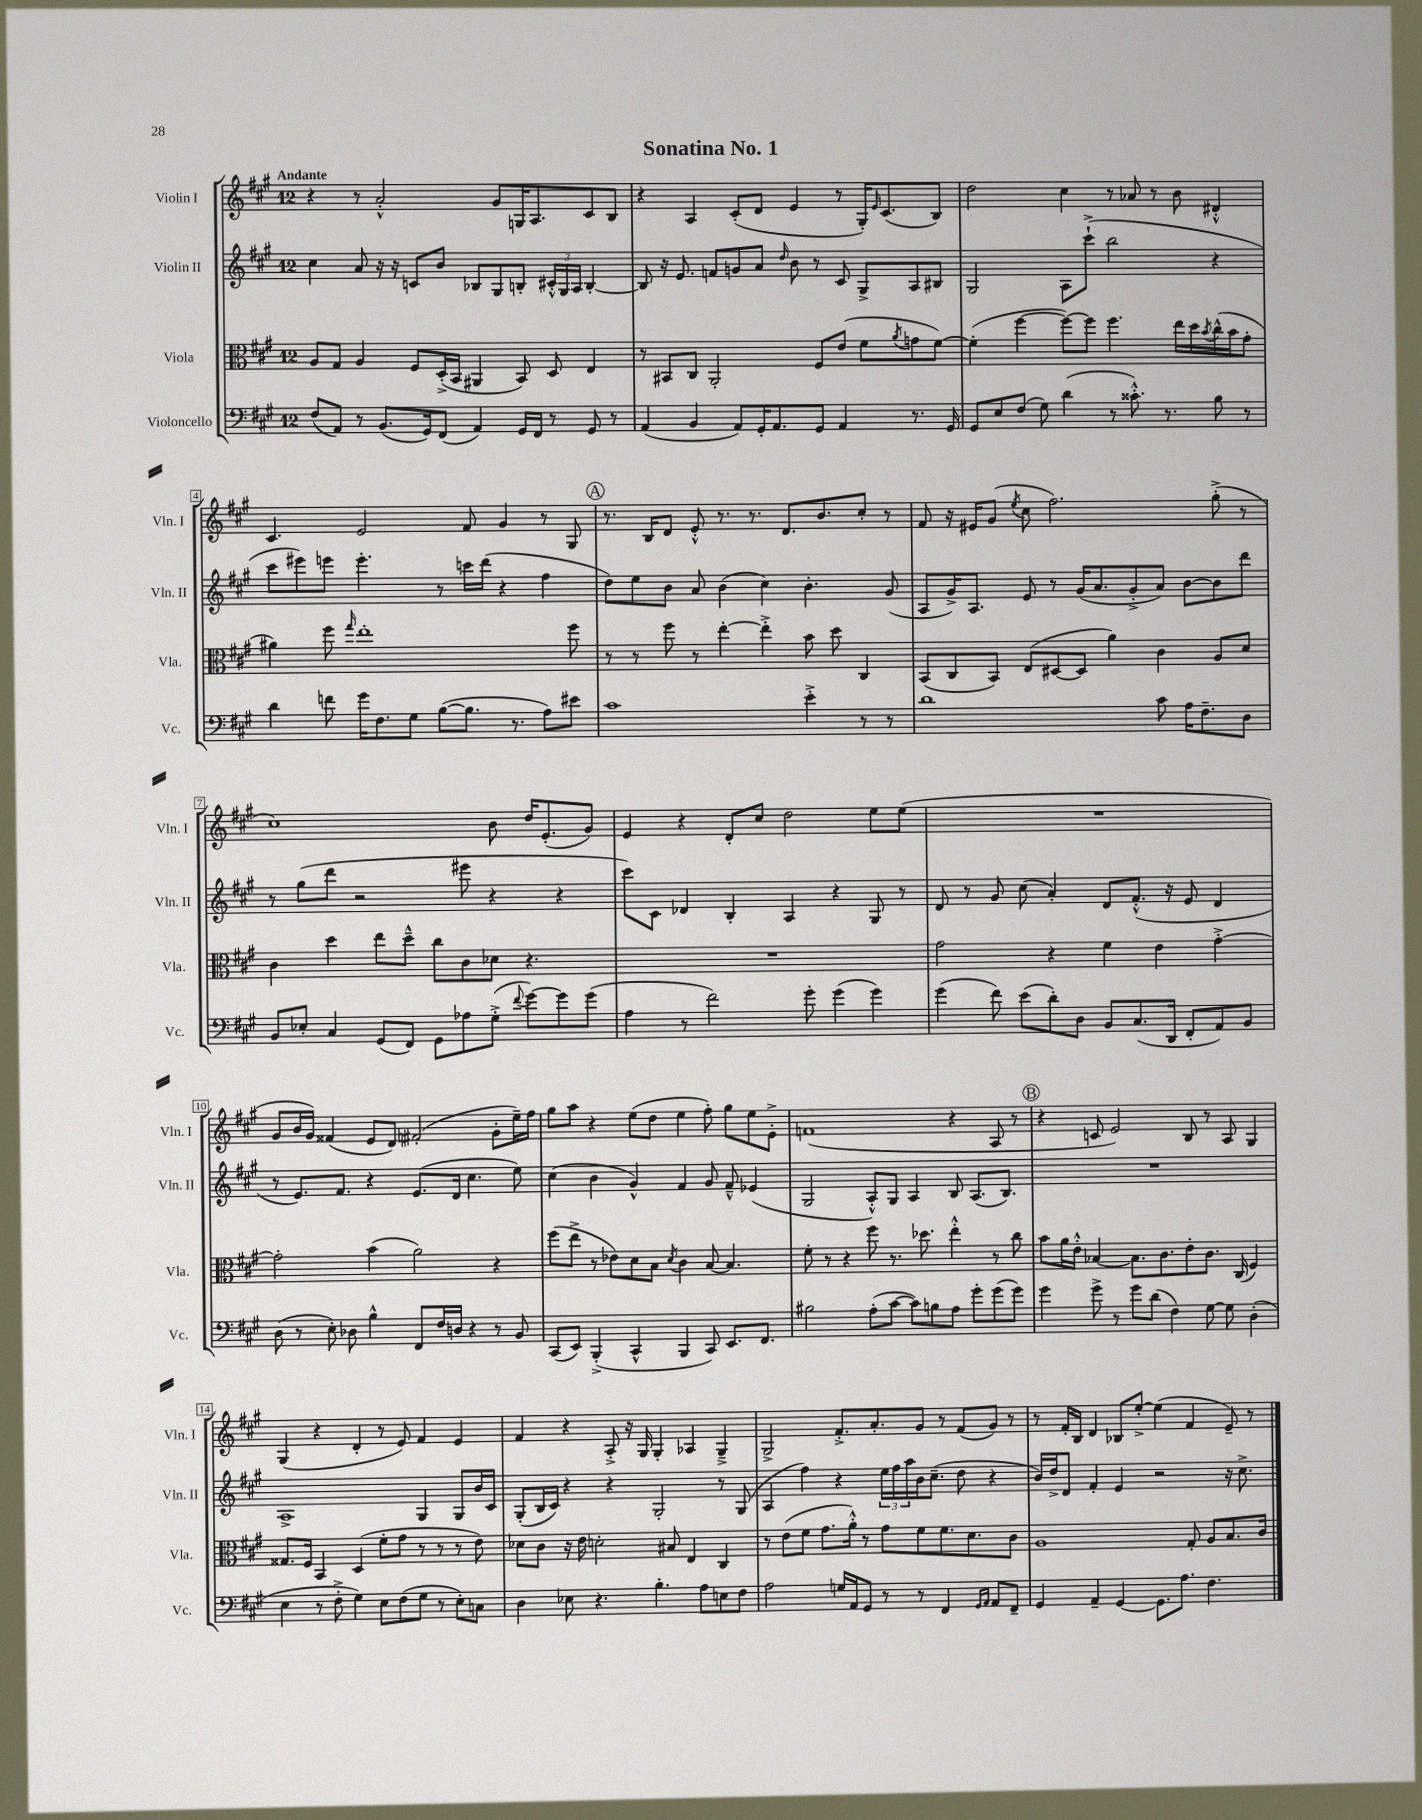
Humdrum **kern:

**kern	**kern	**kern	**kern
*part4	*part3	*part2	*part1
*staff4	*staff3	*staff2	*staff1
*I"Violoncello	*I"Viola	*I"Violin II	*I"Violin I
*I'Vc.	*I'Vla.	*I'Vln. II	*I'Vln. I
*clefF4	*clefC3	*clefG2	*clefG2
*k[f#c#g#]	*k[f#c#g#]	*k[f#c#g#]	*k[f#c#g#]
*M12/8	*M12/8	*M12/8	*M12/8
=1	=1	=1	=1
!	!	!	!LO:TX:a:B:t=Andante
(8F#/L	8A/L	4cc#\	4r
8AA/J)	8G#/J	.	.
8r	4A/	8a/	8r
(8.BB/L	.	16r	2a'^^/
.	.	16r	.
.	8F#/L	8cn/L	.
16GG#/k)	.	.	.
(8FF#/J	(16D'^/L	8b/J	.
.	16BB/JJ	.	.
4AA/)	4AA#X/	8B-X/L	.
.	.	8G#/	8g#/L
16GG#/LL	8BB/)	8Bn'/J	16Gn/K
16FF#/JJ	.	.	8.A/
8r	8D/	24c#X'^^/LL	.
.	.	24G#/	.
.	.	24A/JJ	.
8GG#/	4E/	[4B'/	8c#/
8r	.	.	8B/J
=2	=2	=2	=2
(4AA/	8r	8B/]	4r
.	8BB#X/L	16r	.
.	.	8.e/	.
4BB/	8C#/J	.	4A/
.	2AA'/	8fn/L	.
8AA/L)	.	8gn/	(8c#'/L
16GG#'/K	.	8a/J	8d/J
8.AA/	.	.	.
.	.	16qqdd/	.
.	.	8b\	4e/
8GG#/J	8F#/L	8r	.
4AA/	(8e/J	8c#/	8r
.	8f#\L	8G#^/L	16G#'/KL)
.	.	.	16qqe/
.	.	.	(8.c#/
.	8qa/	.	.
8.r	8gn\	8A/	.
.	[8f#\J)	8B#X/J	8B/J)
16GG#/	.	.	.
=3	=3	=3	=3
8GG#/L	(4f#'\]	2G#/	2dd\
8E/	.	.	.
(8F#/J	[4ff#\	.	.
8G#\)	.	.	.
(4d\	8ff#\L_)	8A\L	4cc#\
.	8ff#\J]	(8ccc#`^\J	.
8r	4.ff#\	2bb\	8r
8.c##X'^^\)	.	.	8a-X/
.	.	.	8r
8.r	.	.	.
.	16ee\LL	.	8b\
.	16dd\	.	.
.	8qb/	.	.
8B\	(16cc#^^\	4r	4d#X'^^/
.	16b\J	.	.
8r	8g#'\J	.	.
!!LO:LB:g=z
=4	=4	=4	=4
4d\	4a#X\)	8ccc#\L	4.c#/
.	.	8eee#X\)	.
8fn\	8ff#\	8eeen\J	.
.	16qqgg#/	.	.
16g#\KL	1ee'	4.eee'\	2e/
8.F#\	.	.	.
8G#\J	.	.	.
([8B\L	.	8r	.
8.B\J]	.	16cccn\LL	8f#/
.	.	(16ddd\JJ	.
.	.	4r	4g#/
8.r	.	.	.
8A\L)	.	4ff#\	8r
8e#X\J	8ff#\	.	8G#/
!!LO:REH:place=s1:t=A
=5	=5	=5	=5
1c#	8r	8dd\L)	8.r
.	8r	8ee\	.
.	.	.	16B/KL
.	8ff#\	8b\J	8d/J
.	8r	8a/	8e'^^/
.	[4ee'\	(4b\	8.r
.	.	.	8.r
.	4ee'^\]	4cc#\)	.
.	.	.	8.d/L
4e'^\	8b\	4.b'\	.
.	.	.	8.b/
.	8dd\	.	.
8r	4C#/	.	8cc#'/J
8r	.	(8g#/	8r
=6	=6	=6	=6
1d	(8BB/L	8A/L	8f#/
.	8C#/	16g#^/K)	16r
.	.	8.A/J	16e#X/KL
.	8BB/J)	.	(8g#/J
.	.	.	8qee/
.	(8E/L	8e/	8cc#\
.	[8D#X/	8r	2.ff#\)
.	8D#/J]	(16g#/KL	.
.	.	8.a/	.
.	4a\)	.	.
.	.	8g#'^/	.
8c#\	4c#\	8a/J)	.
16A\KL	.	[8b\L	.
8.F#~\	.	.	.
.	8A/L	8b\]	(8gg#'^\
8D\J	8d/J	8ddd\J	8r
!!LO:LB:g=z
=7	=7	=7	=7
8BB/L	4c#\	8r	1cc#)
8E-X'/J	.	(8gg#\L	.
4C#/	4dd\	8ddd\J	.
.	.	2r	.
(8GG#/L	8ee\L	.	.
8FF#/J)	8dd~^^\J	.	.
8GG#\L	8cc#\L	.	.
8A-X\	8c#\	8eee#X\	.
(8G#'^\J	8d-X\J	4r	8b\
8qqf#/	.	.	.
[8g#\L)	4.r	.	16dd/KL
.	.	.	(8.e'/
8g#\]	.	4r	.
(8g#\J	.	.	8g#/J)
=8	=8	=8	=8
4A\	1.r	8ccc#\L)	4e/
.	.	8c#\J	.
8r	.	4d-X/	4r
2f#\)	.	.	.
.	.	4B'/	8d'/L
.	.	.	8cc#/J
.	.	4A/	2dd\
8g#'\	.	.	.
(4g#\	.	4r	.
4g#\)	.	8G#/	8ee\L
.	.	8r	(8ee\J
=9	=9	=9	=9
(4g#\	2g#\	8d/	1.r
.	.	8r	.
8f#\)	.	8g#/	.
(8e\L	.	(8cc#\	.
8d'\)	4r	4a'/)	.
8D\J	.	.	.
8BB/L	4f#\	8d/L	.
(8.C#/	.	(8.f#'^^/J	.
.	4e\	.	.
16DD/Jk	.	16r	.
8FF#'/L	.	8e/	.
8AA/)	[4g#'^\	4d/	.
8BB/J	.	.	.
!!LO:LB:g=z
=10	=10	=10	=10
(8D\	2g#'\]	8r	8g#/L
8r	.	8.e/L)	16b/L
.	.	.	16g#/JJ)
8E'\)	.	.	(4f##X/
.	.	8.f#/J	.
8D-X\	.	.	.
4B^^\	(4b\	4r	8e/L
.	.	.	8d/J)
8FF#/L	2a\)	(8.e/L	(2f#X'/
16F#/L	.	.	.
16Dn/JJ	.	16d/Jk	.
4r	.	4.cc#\	.
8r	4r	.	8g#'\L
8BB/	.	8ee\)	16ee~\L)
.	.	.	16ff#\JJ
=11	=11	=11	=11
(8CC#/L	(8ff#\L	(4cc#\	8gg#\L
8EE/J)	8ee^\J	.	8aa\J
(4BBB'^/	8r	4b\	4r
.	8e-X\L)	.	.
4CC#^^/	8d\	4g#^^/)	(8ee\L
.	8B\J	.	8dd\J
.	8qd/	.	.
4BBB/	4c#\	4f#/	4ee\
8CC#/)	[8B/	8g#/	8ff#'\)
8.EE/L	4.B/]	8f#~^^/	8gg#\L
.	.	(4e-X/	8ee\
8.FF#/J	.	.	.
.	.	.	8e'^\J
=12	=12	=12	=12
2B#X\	8f#'\	2G#/	(1fn
.	8r	.	.
.	4r	.	.
(8A'\L	8ff#\	8A'^^/L)	.
[8c#\J	8.r	8G#/J	.
8c#\L])	.	4A/	.
.	8.dd-X\	.	.
8Bn\	.	.	.
8A\J	4ee'^^\	8B/	4r
8g#'\L	.	(8.A/L	.
(8g#\	8r	.	8A/
.	.	8.B/J)	.
8g#\J)	8cc#\	.	8r
!!LO:REH:place=s1:t=B
=13	=13	=13	=13
4g#\	8b\L	1.r	4r
.	16a\L	.	.
.	16e'^^\JJ	.	.
8g#^\	[4B-X/	.	8cn/
8r	.	.	2e/)
8g#\L	8.B-\L]	.	.
(8d\J	.	.	.
.	8.c#\	.	.
4F#\)	.	.	.
.	8e'\	.	8B/
[8G#\	8.c#\J	.	8r
8G#\]	.	.	8A/
.	(16C#/	.	.
(4D'\	4F#/)	.	4G#/
!!LO:LB:g=z
=14	=14	=14	=14
4E\	8.G##X/L	1A^	(4G#/
.	16F#/Jk	.	.
8r	4BB/	.	4r
8F#'^\	.	.	.
4G#\)	(4D/	.	4d'/
8E\L	8f#'\L	.	8r
(8F#\	8g#\J	.	8e/)
8G#\J	8r	4G#/	4f#/
8r	8r	.	.
8E'\L)	8r	8G#/L	4e/
8Cn\J	8e\)	16b/L	.
.	.	16c#/JJ	.
=15	=15	=15	=15
4D\	8d-X\L	(8G#'/L	4f#/
.	8c#\J	16B/L	.
.	.	16c#/JJ)	.
8E-X\	16r	4r	4r
.	16e\	.	.
4.r	2dn'\	.	.
.	.	4r	8A'^/
.	.	.	16r
.	.	.	16G#/
4.B'\	.	2G#'/	4G#'/
.	8B#X/	.	.
.	4E/	.	4A-X/
8A\L	.	.	.
8En\	4C#/	8r	4G#~^/
8F#\J	.	(8G#/	.
=16	=16	=16	=16
2A\	8r	4A/	2G#^/
.	(8e\L	.	.
.	8f#\J	4ff#\)	.
.	8.g#\L	.	.
16Gn/LL	.	4r	8.f#'^/L
16AA/J	16a'^^\Jk)	.	.
8GG#/J	8r	.	.
.	.	.	8.a'/
8r	8g#\L	24ee\LL	.
.	.	24ff#\	.
.	.	24aa\	.
8r	8f#\	16b\J	8g#/J
.	.	(8.cc#~\J	.
4FF#/	8.f#\	.	8r
.	.	8dd\	(8f#/L
.	8.d\	.	.
16qqGG#/LL	.	.	.
16qqAA/JJ	.	.	.
8AA/L	.	4r	8g#/J)
8FF#~/J	8c#\J	.	8r
=17	=17	=17	=17
4GG#/	1A	16b/LL)	8r
.	.	16dd^/J	.
.	.	8d/J	16f#'/LL
.	.	.	16B/JJ
4AA~/	.	4f#'/	4d/
[4GG#/	.	4e/	8B-X/L
.	.	.	[8ee'^/J
8.GG#\L]	.	2r	(4ee\]
8.A\J	.	.	.
.	8G#'/	.	4f#/
4.F#\	8A/L	.	.
.	8.B/	16r	8e~/)
.	.	8.cc#^\	.
.	.	.	8r
.	16c#/Jk	.	.
==	==	==	==
*-	*-	*-	*-
